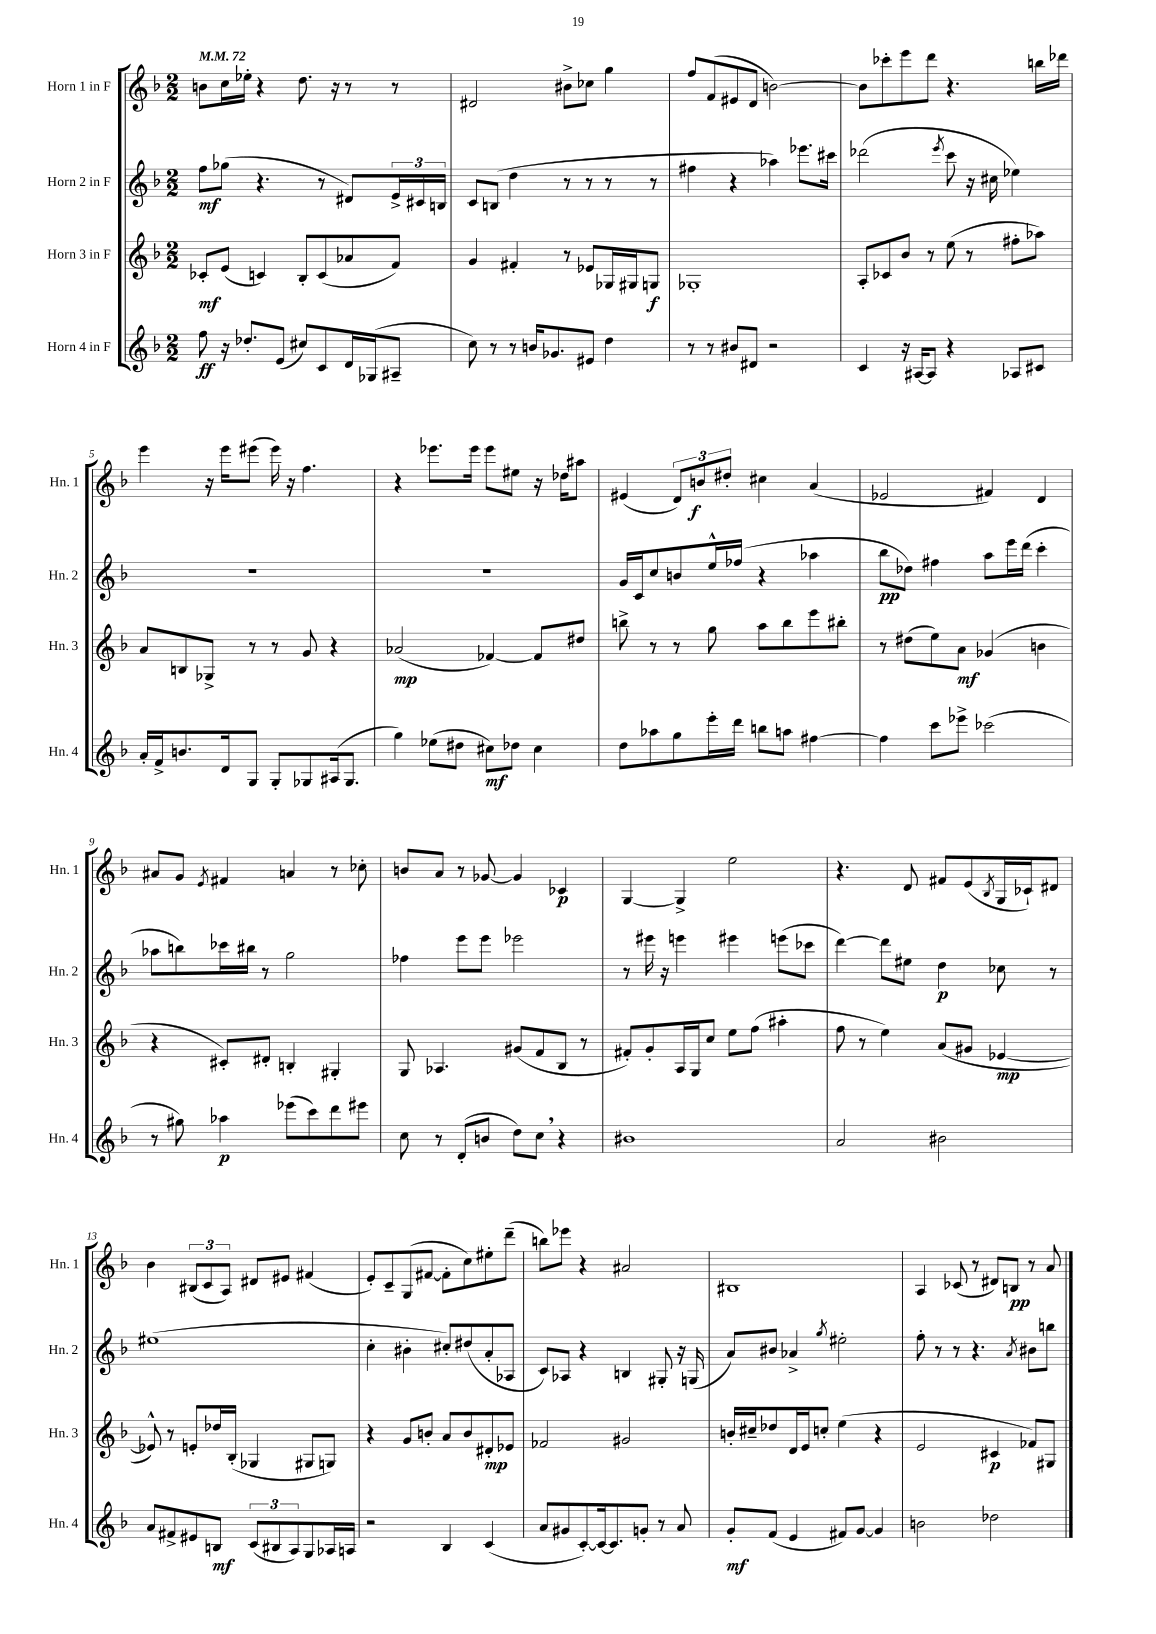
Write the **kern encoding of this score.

**kern	**kern	**kern	**kern
*staff4	*staff3	*staff2	*staff1
*clefG2	*clefG2	*clefG2	*clefG2
*k[b-]	*k[b-]	*k[b-]	*k[b-]
*M2/2	*M2/2	*M2/2	*M2/2
*MM72	*MM72	*MM72	*MM72
8ff	8c-'	8ff	8b
16r	(8e	(8gg-	16cc
8.dd-'	.	.	16ee-'
.	4c)	4.r	4r
(8e	.	.	.
8cc#)	8B-'	.	8.dd
8c	(8c	8r	.
.	.	.	16r
16d	8a-	8d#)	8r
(16G-	.	.	.
8A#~	8f)	24e^	8r
.	.	24c#	.
.	.	24B	.
=	=	=	=
8cc)	4g	8c	2d#
8r	.	(8B	.
8r	4f#'	4dd	.
16b	.	.	.
8.g-	.	.	.
.	8r	8r	8b#^
8e#	8e-	8r	8cc-
4dd	16G-	8r	4gg
.	16G#	.	.
.	8G	8r	.
=	=	=	=
8r	1G-'	4ff#	8ff
8r	.	.	(8f
8b#	.	4r	8e#
8d#	.	.	8d
2r	.	4aa-)	[2b)
.	.	8.eee-	.
.	.	16ccc#	.
=	=	=	=
4c	8A'	(2ddd-	8b]
.	8c-	.	8ccc-'
16r	8b-	.	8eee
[16A#	.	.	.
8A#]	8r	.	8ddd
.	.	8qeee	.
4r	(8ee	8ccc	4.r
.	8r	16r	.
.	.	16cc#	.
8A-	8ff#'	4ee-)	.
8c#	8aa-)	.	16bb
.	.	.	16ddd-
=	=	=	=
16a'	8a	1r	4eee
16f^	.	.	.
8.b	8B	.	.
.	8G-^	.	16r
16d	.	.	16eee
8G	8r	.	(8eee#
8G'	8r	.	16eee#)
.	.	.	16r
8G-	8g	.	4.ff
(16A#	4r	.	.
8.G-	.	.	.
=	=	=	=
4gg)	(2a-	1r	4r
(8ee-	.	.	8.eee-
8dd#	.	.	.
.	.	.	16eee-
8cc#)	[4f-)	.	8eee-
8dd-	.	.	8ee#
4cc#	8f-]	.	16r
.	.	.	16dd-
.	8dd#	.	8aa#
=	=	=	=
8dd	8bb^	16g	(4e#
.	.	16c	.
8aa-	8r	8cc	.
8gg	8r	8b	12d)
.	.	.	12b
16eee'	8gg	16ee^^	.
.	.	.	12dd#'
16ddd	.	(16ff-	.
8bb	8aa	4r	4cc#
8aa	8bb	.	.
[4ff#	8eee	4aa-	(4a
.	8bb#'	.	.
=	=	=	=
4ff#]	8r	8bb-	2e-
.	(8dd#	8dd-)	.
8ccc	8ee)	4ff#	.
8eee-^	8a	.	.
(2ccc-	(4g-	8aa	4f#)
.	.	16eee	.
.	.	(16ddd	.
.	4b	4ccc'	4d
=	=	=	=
8r	4r	8aa-	8a#
8gg#)	.	8bb)	8g
.	.	.	8qe
4aa-	8c#')	16ccc-	4f#
.	.	16bb#	.
.	8d#'	8r	.
(8eee-	4B'	2gg	4a
8ccc)	.	.	.
8ddd	4G#'	.	8r
8eee#	.	.	8cc-'
=	=	=	=
8cc	8G	4ff-	8b
8r	4.A-	.	8a
(8d'	.	8eee	8r
8b	.	8eee	[8g-
8dd)	(8g#	2eee-	4g-]
8cc	8f	.	.
4r	8B-	.	4c-
.	8r	.	.
=	=	=	=
1b#	8f#')	8r	[4G
.	8g'	16eee#	.
.	.	16r	.
.	16A	4eee	4G^]
.	16G	.	.
.	8cc	.	.
.	8ee	4eee#	2ee
.	(8ff	.	.
.	4aa#'	(8eee	.
.	.	8ccc-	.
=	=	=	=
2a	8ff	[4ddd)	4.r
.	8r	.	.
.	4ee)	8ddd]	.
.	.	8ee#	8d
2b#	(8a	4dd	8f#
.	8g#	.	(8e
.	.	.	8qB-
.	[4e-	8cc-	16G
.	.	.	16c-`)
.	.	8r	8d#
=	=	=	=
8a	8e-^^])	(1ee#	4b-
8f#^	8r	.	.
8e#	8e'	.	(12B#
.	.	.	12c
8B	16dd-	.	.
.	.	.	12A)
.	(16B-'	.	.
(12c	4G-	.	8d#
12B#	.	.	.
.	.	.	8e#
12A)	.	.	.
8G	8G#	.	(4f#
16A-	8G)	.	.
16A	.	.	.
=	=	=	=
2r	4r	4cc'	8e')
.	.	.	8c~
.	8g	4b#'	(8G
.	8b'	.	[8f#
4B-	8a	8cc#')	8f#']
.	8b	(8dd#	8cc)
(4c	8d#'	8a'	8ee#'
.	8e-	8A-	(8ddd~
=	=	=	=
8a	2f-	8c)	8bb)
8g#	.	8A-	8eee-
[8c')	.	4r	4r
16c_	.	.	.
8.c]	.	.	.
.	2g#	4B	2a#
8g'	.	.	.
8r	.	8G#'	.
8a	.	16r	.
.	.	(16G	.
=	=	=	=
8g'	16b'	8a)	1B#
.	16cc#~	.	.
(8f	8dd-	8b#	.
4e	16d	4a-^	.
.	16e	.	.
.	8cc'	.	.
.	.	8qgg	.
8f#)	(4ee	2ee#'	.
[8g	.	.	.
4g]	4r	.	.
=	=	=	=
2b	2e	8ff'	4A
.	.	8r	.
.	.	8r	(8c-
.	.	4.r	8r
2dd-	4c#	.	8d#)
.	.	.	8B
.	.	8qa	.
.	8f-)	8b#	8r
.	8G#	8bb	8a
==	==	==	==
*-	*-	*-	*-
